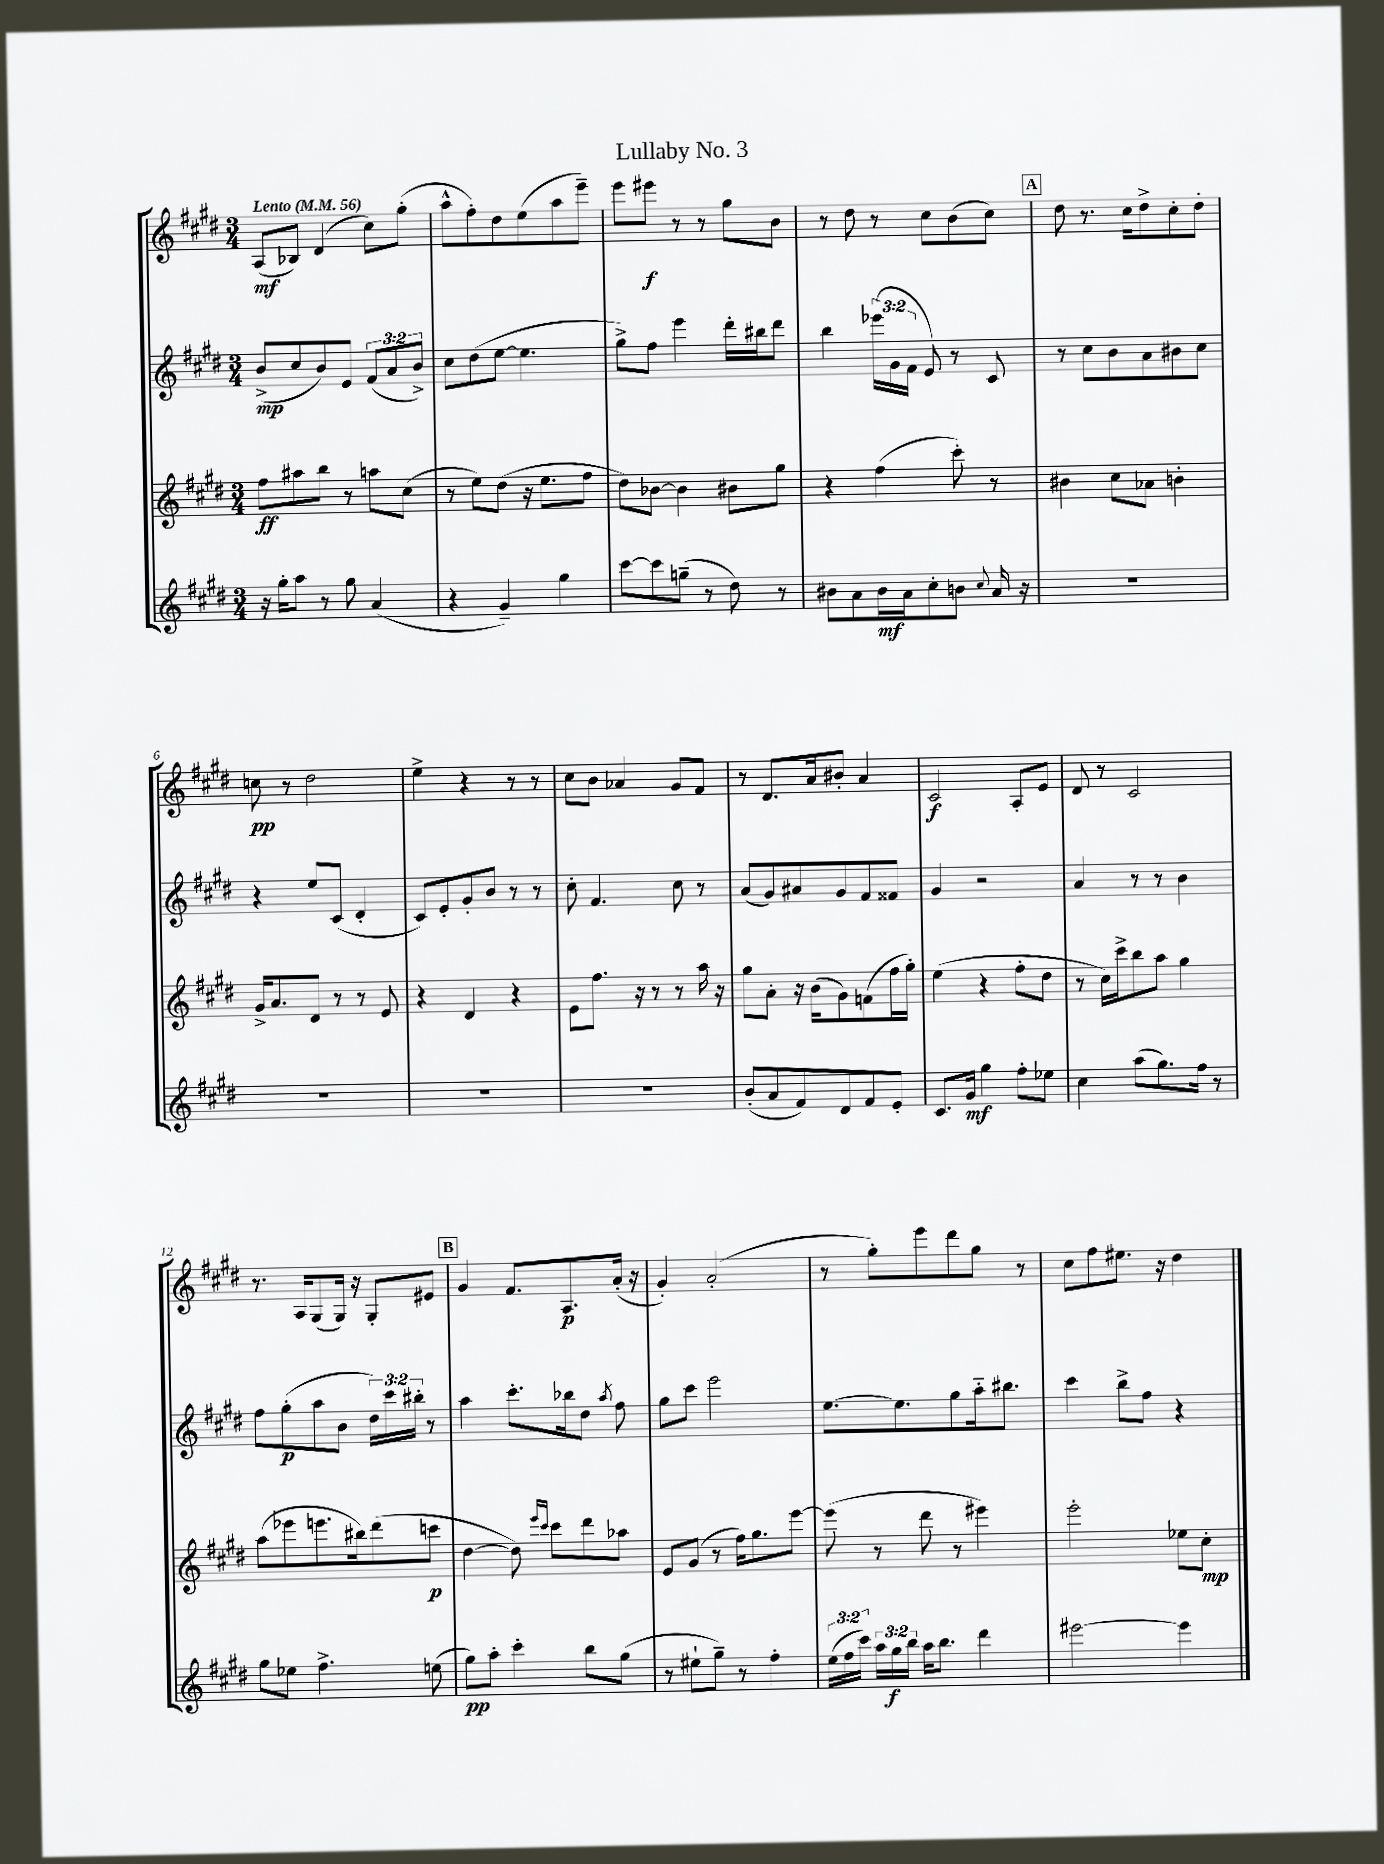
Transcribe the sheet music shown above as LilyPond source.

\header { title = "Lullaby No. 3" }
<<
\new StaffGroup <<
\new Staff = "s0" {
    \clef treble \key e \major \numericTimeSignature \time 3/4 \tempo "Lento" 4 = 56
    \autoBeamOff a8[\mf( bes8]) dis'4( cis''8[) gis''8]-.( |
    a''8[-^ fis''8-.) dis''8 e''8( a''8 e'''8]--) |
    e'''8[ eis'''8]\f r8 r8 gis''8[ b'8] |
    r8 dis''8 r8 cis''8[ b'8( cis''8]) |
    \mark \markup { \box "A" } dis''8 r8. cis''16[ dis''8-> cis''8-. dis''8]-. |
    c''8\pp r8 dis''2 |
    e''4-> r4 r8 r8 |
    cis''8[ b'8] aes'4 gis'8[ fis'8] |
    r8 dis'8.[ a'16 bis'8]-. a'4 |
    cis'2\f a8[-. e'8] |
    dis'8 r8 cis'2 |
    r8. a16[ gis8( gis16]) r16 gis8[-. eis'8] |
    \mark \markup { \box "B" } gis'4 fis'8.[ a8.\p a'16]-.( r16 |
    gis'4-.) a'2-.( |
    r8 gis''8[-.) e'''8 dis'''8 gis''8] r8 |
    cis''8[ fis''8 eis''8.] r16 dis''4 \bar "|." |
}
\new Staff = "s1" {
    \clef treble \key e \major \numericTimeSignature \time 3/4 \override Staff.TupletNumber.text = #tuplet-number::calc-fraction-text
    \autoBeamOff b'8[->\mp( cis''8 b'8) e'8] \tuplet 3/2 { fis'8[( a'8 b'8]->) } |
    cis''8[ dis''8( e''8]~ e''4. |
    gis''8[->) fis''8] e'''4 dis'''16[-. bis''16 dis'''8] |
    b''4 \tuplet 3/2 { ees'''16[( gis'16 fis'16] } e'8) r8 cis'8 |
    \mark \markup { \box "A" } r8 cis''8[ b'8 a'8 bis'8 cis''8] |
    r4 e''8[ cis'8]( dis'4-. |
    cis'8[) e'8-. gis'8-. b'8] r8 r8 |
    cis''8-. fis'4. cis''8 r8 |
    a'8[( gis'8) ais'8 gis'8 fis'8 fisis'8] |
    gis'4 r2 |
    a'4 r8 r8 b'4 |
    fis''8[ gis''8-.\p( a''8 b'8] \tuplet 3/2 { dis''16[) cis'''16 bis''16]-. } r8 |
    \mark \markup { \box "B" } a''4 cis'''8.[-. bes''16 dis''8] \acciaccatura { a''8 } fis''8 |
    gis''8[ cis'''8] e'''2 |
    e''8.[~ e''8. gis''8 a''16-_ bis''8.] |
    cis'''4 b''8[-> fis''8] r4 \bar "|." |
}
\new Staff = "s2" {
    \clef treble \key e \major \numericTimeSignature \time 3/4
    \autoBeamOff fis''8[\ff ais''8 b''8] r8 a''8[ cis''8]( |
    r8 e''8[) dis''8]( r16 e''8.[ fis''8] |
    dis''8[) bes'8]~ bes'4 bis'8[ gis''8] |
    r4 fis''4( cis'''8-.) r8 |
    \mark \markup { \box "A" } bis'4 cis''8[ aes'8] b'4-. |
    gis'16[-> a'8. dis'8] r8 r8 e'8 |
    r4 dis'4 r4 |
    e'8[ fis''8.] r16 r8 r8 a''16 r16 |
    gis''8[ a'8]-. r16 b'16[( gis'8) f'8( fis''16 gis''16]-.) |
    e''4( r4 fis''8[-. dis''8] |
    r8 cis''16[) cis'''16-> b''8 a''8] gis''4 |
    a''8[( ees'''8 e'''8. bis''16) dis'''8( c'''8]\p |
    \mark \markup { \box "B" } dis''4~ dis''8) \grace { e'''16[ cis'''16] } cis'''8[ dis'''8 aes''8] |
    e'8[ gis'8]( r8 fis''16[) gis''8. e'''8]~ |
    e'''8( r8 dis'''8 r8 eis'''4) |
    e'''2-. ees''8[ cis''8]-.\mp \bar "|." |
}
\new Staff = "s3" {
    \clef treble \key e \major \numericTimeSignature \time 3/4 \override Staff.TupletNumber.text = #tuplet-number::calc-fraction-text
    \autoBeamOff r16 gis''16[-. a''8] r8 gis''8 a'4( |
    r4 gis'4--) gis''4 |
    cis'''8[~ cis'''8 g''8]--( r8 dis''8) r8 |
    bis'8[ a'8 bis'16\mf a'16 cis''8-. b'8] \appoggiatura { cis''8 } a'16 r16 |
    \mark \markup { \box "A" } R2. |
    R2. |
    R2. |
    R2. |
    b'8[-.( a'8 fis'8) dis'8 fis'8 e'8]-. |
    cis'8.[ gis'16]\mf gis''4 fis''8[-. ees''8] |
    cis''4 a''8[( gis''8.) fis''16] r8 |
    gis''8[ ees''8] fis''4.-> e''8( |
    \mark \markup { \box "B" } gis''8[\pp) a''8]-. cis'''4-. b''8[ gis''8]( |
    r8 eis''8[-! gis''8]--) r8 fis''4-. |
    \tuplet 3/2 { e''16[( fis''16 cis'''16]) } \tuplet 3/2 { a''16[ gis''16\f b''16] } a''16[ b''8.] dis'''4 |
    eis'''2~ eis'''4 \bar "|." |
}
>>
>>
